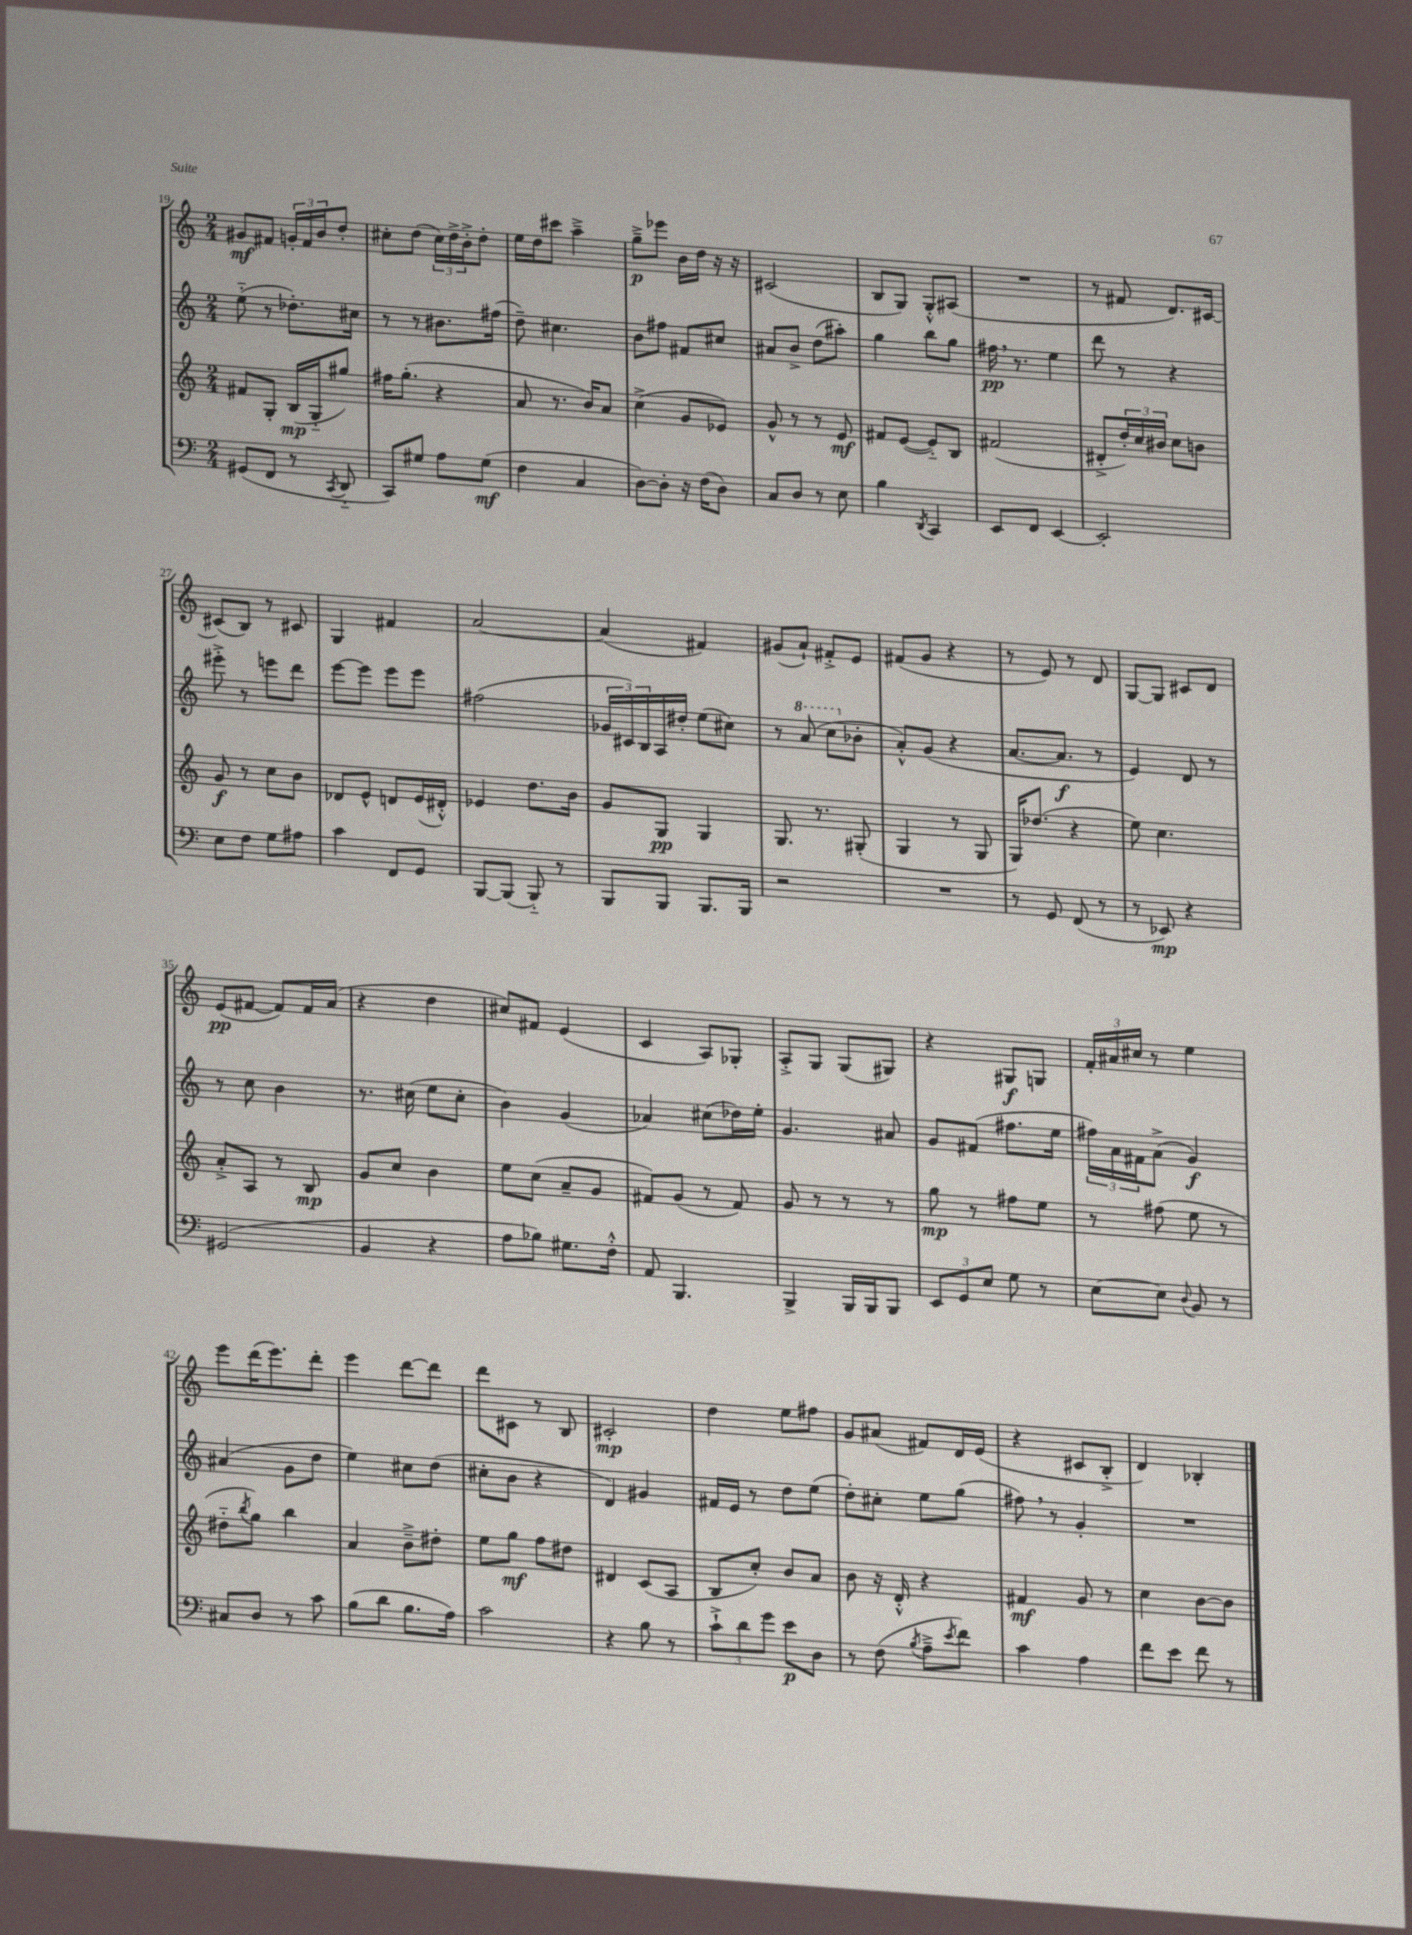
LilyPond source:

<<
\new StaffGroup <<
\new Staff = "s0" {
    \clef treble \key c \major \numericTimeSignature \time 2/4
    gis'8\mf fis'8 \tuplet 3/2 { g'16-. fis'16 b'16 } d''8-. |
    cis''8-. d''8( \tuplet 3/2 { cis''16) d''16-> b'16-.-> } d''8-. |
    e''16 d''16 cis'''8 a''4---> |
    g''8--->\p ees'''8 b'16 d''16 r16 r16 |
    cis'2( |
    b8 g8) g8-.-^ ais8( |
    R2 |
    r8 fis'8 d'8.) cis'16~ |
    cis'8( b8) r8 cis'8 |
    g4 fis'4 |
    a'2~ |
    a'4( fis'4) |
    gis'8( a'8-!) fis'8-.-> e'8 |
    fis'8( g'8 r4 |
    r8 e'8) r8 d'8 |
    g8~ g8 cis'8 d'8 |
    e'8\pp( fis'8~ fis'8) fis'16 a'16( |
    r4 d''4 |
    cis''8) fis'8 e'4( |
    c'4 a8) ges8-. |
    a8-.-> g8 g8( gis8) |
    r4 gis8\f g8 |
    \tuplet 3/2 { f'16-. ais'16 cis''16 } r8 e''4 |
    e'''8 d'''16( e'''8.) d'''8-. |
    e'''4 d'''8~ d'''8 |
    d'''8 cis'8 r8 b8 |
    cis'2-.\mp |
    d''4 e''8 fis''8 |
    g'8 ais'8( fis'8) d'16 e'16( |
    r4 cis'8 b8-.-> |
    d'4) bes4-. \bar "|." |
}
\new Staff = "s1" {
    \clef treble \key c \major \numericTimeSignature \time 2/4
    e''8-_( r8 des''8.-.) cis''16 |
    r8 r8 bis'8. fis''16( |
    d''8--) cis''4. |
    b'8 fis''8 fis'8 cis''8 |
    ais'8 b'8-> d''8( ais''8-.) |
    g''4 b''8 g''8 |
    fis''16\pp \breathe r8. e''4 |
    d'''8 r8 r4 |
    eis'''8-.-> r8 e'''8 d'''8 |
    e'''8~ e'''8 e'''8 e'''8 |
    fis''2( |
    \tuplet 3/2 { ges'16 cis'16) b16 } a16 dis''16-. e''8( cis''8) |
    r8 \ottava #1 a''8( c'''8 \ottava #0 bes'8-. |
    a'8-.-^) g'8( r4 |
    a'8.~ a'8.\f r8 |
    e'4) d'8 r8 |
    r8 c''8 b'4 |
    r8. cis''16( e''8 cis''8-. |
    b'4) g'4( |
    aes'4) cis''8( des''16) e''16-. |
    g'4. ais'8 |
    g'8 fis'8( fis''8. e''16 |
    \tuplet 3/2 { fis''16) a'16 fis'16 } a'8->( g'4\f) |
    ais'4( g'8 d''8 |
    e''4) cis''8 d''8( |
    cis''8-. b'8 r4 |
    d'4) gis'4 |
    fis'16 e'16 r8 d''8 e''8( |
    d''8-.) cis''8-. e''8 g''8( |
    fis''8) \breathe r8 g'4-. |
    R2 \bar "|." |
}
\new Staff = "s2" {
    \clef treble \key c \major \numericTimeSignature \time 2/4
    fis'8 g8-. b16\mp( g16-_ gis''8) |
    fis''16 g''8.-.( r4 |
    a'8 r8. b'16) a'8 |
    c''4->( g'8 ees'8) |
    g'8-^ r8 r8 e'8\mf |
    fis'8 e'8~( e'8-_) b8 |
    fis'2( |
    dis'8-.-> \tuplet 3/2 { d''16-.) c''16 bis'16 } c''8 b'8 |
    g'8\f r8 c''8 b'8 |
    des'8 e'8-^ d'8 e'16( dis'16-.-^) |
    ees'4 d''8. b'16 |
    g'8 g8\pp g4 |
    g8. r8. gis8-.( |
    g4 r8 g8 |
    g16) des''8.( r4 |
    e''8) c''4. |
    a'8-.-> a8 r8 b8\mp |
    g'8 c''8 b'4 |
    e''8 c''8( a'8-- g'8 |
    fis'8) g'8( r8 fis'8) |
    g'8 r8 r8 r8 |
    g''8\mp r8 fis''8 e''8 |
    r8 fis''8( e''8 r8 |
    dis''8-_ \acciaccatura { b''8 } g''8) b''4 |
    a'4 b'8---> dis''8-. |
    e''8 g''8\mf f''8 dis''8 |
    dis'4 c'8( a8 |
    b8 c''8-.) b'8 a'8 |
    b'8 r16 d'16-.-^ r4 |
    fis'4\mf g'8 r8 |
    c''4 b'8~ b'8 \bar "|." |
}
\new Staff = "s3" {
    \clef bass \key c \major \numericTimeSignature \time 2/4
    gis,8( f,8 r8 \acciaccatura { c,8 } d,8-_ |
    c,8) gis8 a8 gis8\mf( |
    f4 c4 |
    d8~) d8-. r16 f16( d8) |
    c8 d8 r8 e8 |
    b4 \acciaccatura { d,8 } c,4 |
    e,8 f,8 e,4~ |
    e,2-. |
    e8 f8 g8 ais8 |
    c'4 f,8 g,8 |
    b,,8~ b,,8( b,,8-_) r8 |
    b,,8 b,,8 b,,8. b,,16 |
    r2 |
    R2 |
    r8 g,8 f,8( r8 |
    r8 ees,8\mp) r4 |
    gis,2( |
    b,4 r4 |
    a8 bes8) gis8. f16-.-^ |
    a,8 b,,4. |
    b,,4-> b,,16 b,,16 b,,8 |
    \tuplet 3/2 { e,8 g,8 e8 } g8 r8 |
    e8~ e8 \appoggiatura { d8 } b,8 r8 |
    cis8 d8 r8 c'8 |
    b8( d'8 b8. a16) |
    c'2 |
    r4 b8 r8 |
    \tuplet 3/2 { c'8-!-> d'8 g'8 } e'8\p d8 |
    r8 f8( \acciaccatura { b8 } a8---> \acciaccatura { e'8 } f'8) |
    c'4 a4 |
    f'8 e'8 f'8 r8 \bar "|." |
}
>>
>>
\layout { \context { \Score currentBarNumber = #19 } }
